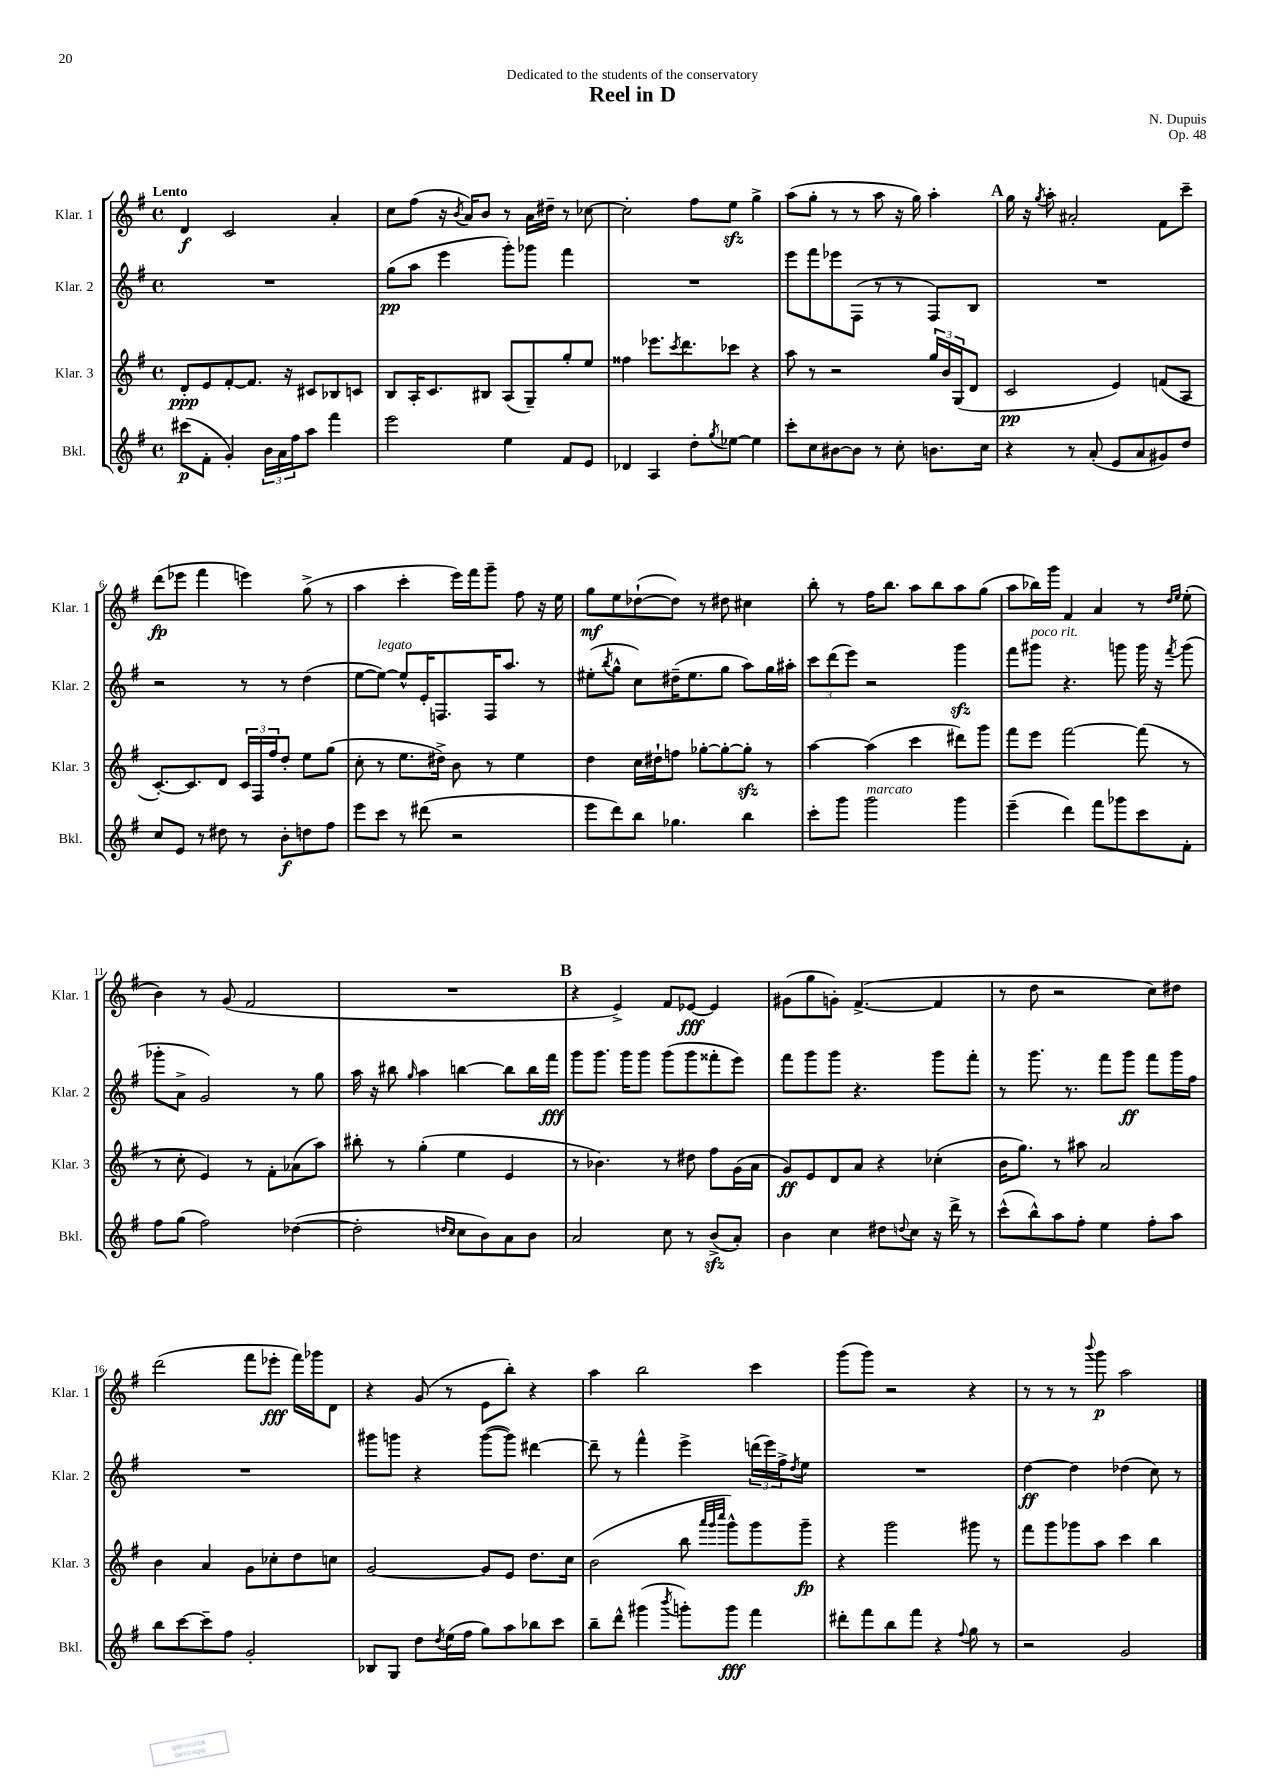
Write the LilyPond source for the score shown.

\header { title = "Reel in D" composer = "N. Dupuis" dedication = "Dedicated to the students of the conservatory" opus = "Op. 48" }
<<
\new StaffGroup <<
\new Staff = "s0" \with { instrumentName = "Klar. 1" shortInstrumentName = "Klar. 1" } {
    \clef treble \key g \major \defaultTimeSignature \time 4/4 \tempo "Lento"
    d'4\f c'2 a'4-. |
    c''8 fis''8( r16 \acciaccatura { b'8 } a'16) b'8 r8 a'16 dis''16-- r8 ces''8~ |
    ces''2-. fis''8 e''8\sfz g''4-> |
    a''8( g''8-. r8 r8 a''8 r16 g''16) a''4-. |
    \mark \markup { \bold "A" } g''16 r16 \acciaccatura { g''8 } a''8-. ais'2-. fis'8 c'''8-- |
    d'''8\fp( ees'''8 fis'''4 e'''4) g''8->( r8 |
    a''4 c'''4-. e'''16) fis'''16 g'''8-- fis''8 r16 e''16 |
    g''8\mf e''8 des''8~-!( des''8) r8 dis''8 cis''4 |
    b''8-. r8 fis''16 b''8. a''8 b''8 a''8 g''8( |
    a''8 bes''16) g'''16 fis'4 a'4 r8 \grace { d''16 e''16 } e''8-.( |
    b'4) r8 g'8( fis'2 |
    R1 |
    \mark \markup { \bold "B" } r4 e'4->) fis'8 ees'8~\fff ees'4 |
    gis'8( g''8 g'8-.) fis'4.~->( fis'4 |
    r8 d''8 r2 c''8) dis''8 |
    d'''2( fis'''8 ees'''8-.\fff fis'''16) ges'''16 d'8 |
    r4 g'8( r8 e'8 b''8-.) r4 |
    a''4 b''2 c'''4 |
    g'''8( g'''8) r2 r4 |
    r8 r8 r8 \appoggiatura { b'''8 } g'''8\p a''2 \bar "|." |
}
\new Staff = "s1" \with { instrumentName = "Klar. 2" shortInstrumentName = "Klar. 2" } {
    \clef treble \key g \major \defaultTimeSignature \time 4/4
    R1 |
    g''8\pp( a''8 e'''4 g'''8-.) ges'''8 fis'''4 |
    R1 |
    e'''8 fis'''8 ees'''8 fis8( r8 r8 fis8) b8 |
    \mark \markup { \bold "A" } R1 |
    r2 r8 r8 d''4( |
    e''8~ e''8~^\markup { \italic "legato" }) e''8-^ e'16-. f8. f16 a''8. r8 |
    eis''8-.( \acciaccatura { b''8 } g''8-^ c''8) dis''16--( eis''8. g''8 a''8) g''16 ais''16-. |
    \tuplet 3/2 { c'''8 d'''8( e'''8) } r2 g'''4\sfz |
    fis'''8 gis'''8^\markup { \italic "poco rit." } r4. g'''8 g'''16 r16 \acciaccatura { fis'''8 } g'''8( |
    ges'''8-. a'8-> g'2) r8 g''8 |
    a''16 r16 bis''8 \grace { g''16 } a''4 b''4~ b''8 b''16 fis'''16\fff |
    \mark \markup { \bold "B" } g'''8 g'''8. g'''16 g'''8 g'''8( g'''8 fisis'''8-. e'''8) |
    fis'''8 g'''8 g'''8 r4. g'''8 fis'''8-. |
    r8 g'''8. r8. fis'''8 g'''8\ff fis'''8 g'''16 fis''16 |
    R1 |
    gis'''8 g'''8 r4 g'''8~( g'''8) dis'''4~ |
    dis'''8-- r8 fis'''4-^ e'''4-> \tuplet 3/2 { d'''16( e'''16) fis''16-> } \acciaccatura { d''8 } e''8 |
    R1 |
    d''4~\ff d''4 des''4( c''8) r8 \bar "|." |
}
\new Staff = "s2" \with { instrumentName = "Klar. 3" shortInstrumentName = "Klar. 3" } {
    \clef treble \key g \major \defaultTimeSignature \time 4/4
    d'8-.\ppp e'8 fis'8~-. fis'8. r16 cis'8 bes8 c'8 |
    b8 a16-. c'8. bis8 a8( g8--) g''8-. e''8 |
    fisis''4 ees'''8. \acciaccatura { c'''8 } d'''8. ces'''8 r4 |
    a''8 r8 r2 \tuplet 3/2 { g''16 b'16 g16( } d'8 |
    \mark \markup { \bold "A" } c'2\pp e'4) f'8( a8 |
    c'8.~-.) c'8. d'8 \tuplet 3/2 { c'16 fis16 fis''16 } d''8-. e''8 g''8( |
    c''8-. r8 e''8. dis''16->) b'8 r8 e''4 |
    d''4 c''16 dis''16-! f''8 ges''8~-. ges''8~-. ges''8-.\sfz r8 |
    a''4~ a''4( c'''4 dis'''8) g'''8 |
    fis'''8 e'''8 fis'''2~ fis'''8( r8 |
    r8 c''8-. e'4) r8 fis'8-. aes'8( a''8) |
    bis''8-. r8 g''4-.( e''4 e'4 |
    \mark \markup { \bold "B" } r8 bes'4.) r8 dis''8 fis''8 g'16( a'16 |
    g'8\ff) e'8 d'8 a'8 r4 ces''4-.( |
    b'16 g''8.) r8 ais''8 a'2 |
    b'4 a'4 g'8 ces''8-. d''8 c''8 |
    g'2~ g'8 e'8 d''8. c''16 |
    b'2( b''8 \grace { a'''32 g'''32 c''''32 } g'''8-^) g'''8 g'''8--\fp |
    r4 g'''2 gis'''8 r8 |
    fis'''8 g'''8 ges'''8 a''8 c'''4 b''4 \bar "|." |
}
\new Staff = "s3" \with { instrumentName = "Bkl." shortInstrumentName = "Bkl." } {
    \clef treble \key g \major \defaultTimeSignature \time 4/4
    cis'''8\p( fis'8-. g'4-.) \tuplet 3/2 { b'16 a'16 fis''16 } a''8 fis'''4 |
    e'''2 e''4 fis'8 e'8 |
    des'4 a4 d''8-. \acciaccatura { g''8 } ees''8~ ees''4 |
    c'''8-. c''8 bis'8~ bis'8 r8 c''8-. b'8. c''16 |
    \mark \markup { \bold "A" } r4 r8 a'8-.( e'8 a'8 gis'8) d''8 |
    c''8 e'8 r8 dis''8 r8 b'8-.\f d''8 fis''8 |
    e'''8 c'''8 r8 dis'''8( r2 |
    e'''8 d'''8) b''8 ges''4. b''4 |
    c'''8-. g'''8 g'''2^\markup { \italic "marcato" } g'''4 |
    e'''4--( d'''4) fis'''8 ges'''8 c'''8 fis'8-. |
    fis''8 g''8( fis''2) des''4~( |
    des''2-. \grace { d''16 c''16 } c''8 b'8) a'8 b'8 |
    \mark \markup { \bold "B" } a'2 c''8 r8 b'8->\sfz( a'8-.) |
    b'4 c''4 dis''8 \appoggiatura { d''8 } c''8 r16 d'''16-> r8 |
    c'''8-^( b''8-^) a''8 fis''8-. e''4 fis''8-. a''8 |
    b''8 c'''8~ c'''8-- fis''8 g'2-. |
    bes8 g8 d''8 \acciaccatura { d''8 } e''16( fis''16 g''8) a''8 bes''8 c'''8 |
    b''8-- d'''8-^ gis'''4( \acciaccatura { b'''8 } g'''8-.) g'''8\fff fis'''4 |
    dis'''8-. fis'''8 b''8 fis'''8 r4 \appoggiatura { fis''8 } g''8 r8 |
    r2 g'2 \bar "|." |
}
>>
>>
